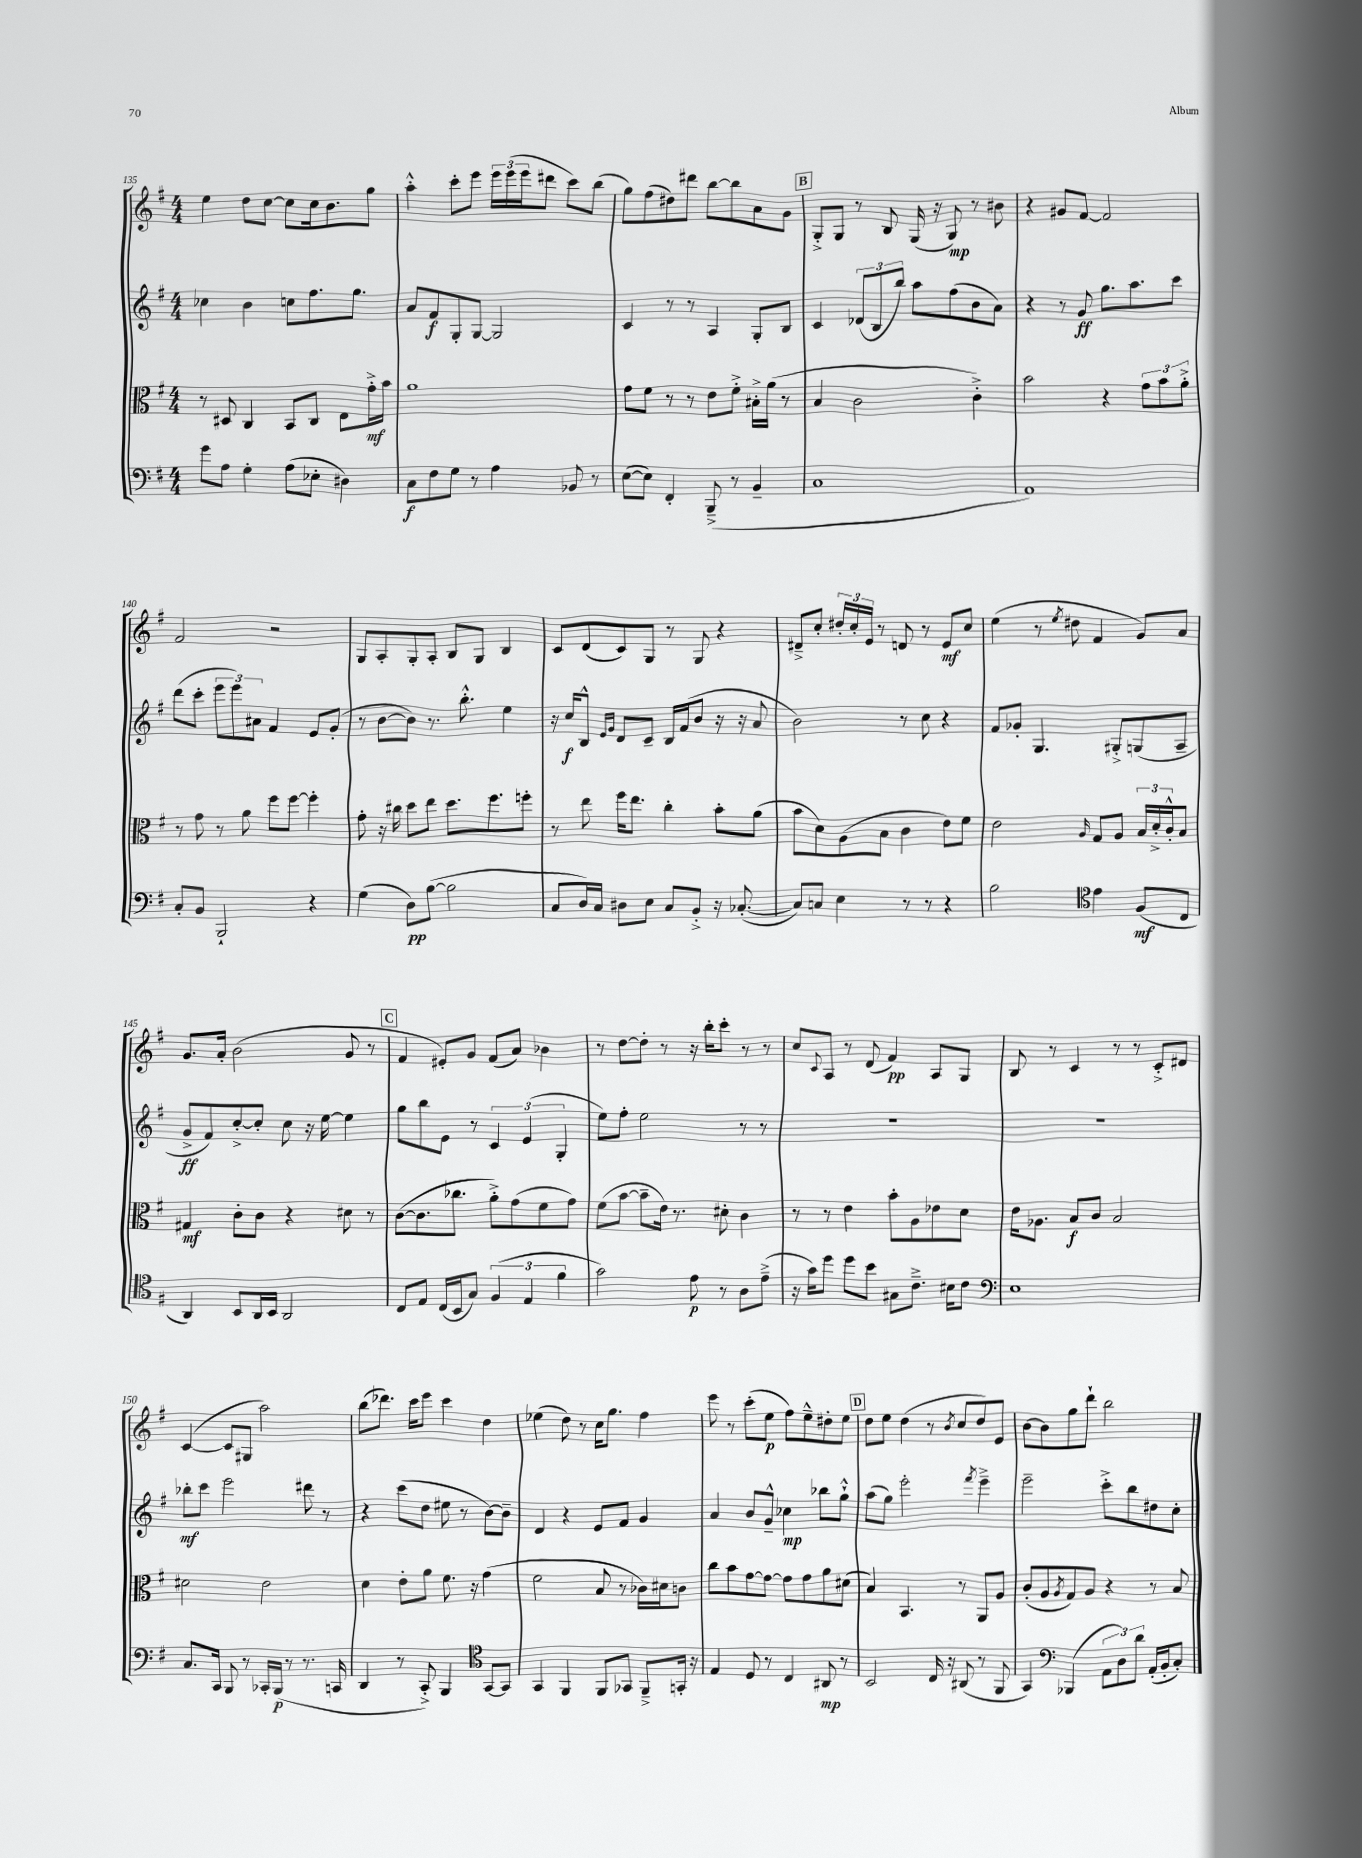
<<
\new StaffGroup <<
\new Staff = "s0" {
    \clef treble \key g \major \numericTimeSignature \time 4/4
    e''4 d''8 c''8~ c''8 c''16 b'8. g''8 |
    a''4-.-^ c'''8-. e'''8 \tuplet 3/2 { e'''16 e'''16( e'''16 } dis'''8 c'''8) b''8( |
    g''8) fis''8( dis''8) dis'''8 b''8~ b''8 a'8 g'8 |
    \mark \markup { \box "B" } g8-.-> g8 r8 b8 g16( r16 g8\mp) r8 bis'8 |
    r4 gis'8 fis'8~ fis'2 |
    fis'2 r2 |
    g8 a8-. g8-. a8-. b8 g8 b4 |
    c'8 d'8( c'8) g8 r8 g8 r4 |
    dis'8---> c''8-. \tuplet 3/2 { dis''16-. c''16-. e'16 } r8 d'8 r8 e'8\mf c''8 |
    e''4( r8 \acciaccatura { e''8 } dis''8 fis'4 g'8) a'8 |
    g'8. a'16-. b'2( g'8 r8 |
    \mark \markup { \box "C" } fis'4 eis'8-.) g'8 fis'8( a'8) bes'4 |
    r8 d''8~ d''8-. r8 r16 b''16-. c'''8-. r8 r8 |
    c''8 \appoggiatura { c'8 } a8 r8 d'8( fis'4\pp) a8 g8 |
    b8 r8 c'4 r8 r8 c'8-.-> dis'8 |
    c'4~( c'8 gis8 a''2) |
    b''8( des'''8.) c'''16 e'''8 c'''4 d''4 |
    ees''4( d''8) r8 c''16 g''8. fis''4 |
    e'''8 r8 c'''8-.( e''8\p fis''8) e''8---^ dis''8-. e''8 |
    \mark \markup { \box "D" } d''8 e''8 d''4( r8 \acciaccatura { b'8 } c''8 d''8) e'8 |
    b'8~ b'8 g''8 d'''8-! b''2 \bar "|." |
}
\new Staff = "s1" {
    \clef treble \key g \major \numericTimeSignature \time 4/4
    ces''4 b'4 c''8 fis''8. g''8. |
    a'8 fis'8\f g8-. g8~ g2 |
    c'4 r8 r8 a4 g8-. b8 |
    \mark \markup { \box "B" } c'4 \tuplet 3/2 { des'8( b8 b''8) } a''8 fis''8( b'8 a'8) |
    r4 r8 g'8\ff g''8. a''8. c'''8 |
    d'''8( c'''8-. \tuplet 3/2 { e'''8 e'''8) ais'8 } fis'4 e'8 g'8-.( |
    r8 b'8~ b'8) r8. b''8.-.-^ e''4 |
    r16 c''16\f b8-^ \grace { e'16 g'16 } d'8 c'8-- b16 fis'16( b'8 r16 r16 a'8 |
    b'2) r8 c''8 r4 |
    fis'8 ges'8-. g4. gis8-.-> g8( a8-- |
    g'8->\ff fis'8) c''8~-.-> c''8-. c''8 r16 e''16~ e''4 |
    \mark \markup { \box "C" } g''8 b''8 e'8 r8 \tuplet 3/2 { c'4 e'4( g4-. } |
    e''8) fis''8-. e''2 r8 r8 |
    R1 |
    R1 |
    bes''8-.\mf c'''8 e'''2 dis'''8 r8 |
    r4 c'''8( d''8 eis''8 r8 b'8~) b'8-- |
    d'4 r4 e'8 fis'8 g'4 |
    a'4 b'8 g'8---^ ces''4\mp bes''8 g''8-!-^ |
    \mark \markup { \box "D" } a''8( g''8) e'''2-. \acciaccatura { fis'''8 } e'''4---> |
    e'''2-- c'''8-.-> b''8 dis''8 c''8-. \bar "|." |
}
\new Staff = "s2" {
    \clef alto \key g \major \numericTimeSignature \time 4/4
    r8 dis8 c4 b,8 c8 e8 g'16-.->\mf b'16 |
    a'1 |
    g'8 fis'8 r8 r8 e'8 fis'8-.-> bis16-.-> a'16( r8 |
    \mark \markup { \box "B" } b4 c'2 c'4-.->) |
    b'2 r4 \tuplet 3/2 { g'8 b'8 a'8-.-> } |
    r8 g'8 r8 a'8 fis''8 fis''8~ fis''4-. |
    g'8-. r16 cis''16 d''8 e''8 d''8. fis''8. f''8-. |
    r8 e''8 fis''16 e''8. c''4-. b'8-. a'8( |
    b'8 d'8) a8( b8 c'4 e'8) fis'8 |
    e'2 \grace { a16 } g8 a8 \tuplet 3/2 { b16 d'16-.-> c'16-.-^ } b8 |
    gis4\mf c'8-. c'8 r4 dis'8 r8 |
    \mark \markup { \box "C" } c'8~( c'8. ces''8. a'8-.->) g'8( fis'8 g'8) |
    fis'8( b'8~ b'8-- e'16) r8. dis'8-. c'4 |
    r8 r8 e'4 b'8-. a8 ees'8 d'8 |
    e'16 aes8. b8\f c'8 b2 |
    dis'2 e'2 |
    d'4 e'8-. a'8 fis'8. r16 g'4( |
    fis'2 b8 r8 ces'16) dis'16 c'8 |
    c''8 b'8 g'8~ g'8~ g'8 g'8 a'8 dis'8( |
    \mark \markup { \box "D" } b4) b,4. r8 a,8 a8 |
    c'8-.( a8 \acciaccatura { a8 } g8) a8 r4 r8 b8 \bar "|." |
}
\new Staff = "s3" {
    \clef bass \key g \major \numericTimeSignature \time 4/4
    g'8 a8 g4-. a8( ees8-. dis4) |
    c8\f fis8 g8 r8 a4 bes,8 r8 |
    e8~( e8) fis,4-. b,,8--->( r8 b,4-- |
    \mark \markup { \box "B" } c1 |
    a,1) |
    c8-. b,8 b,,2-! r4 |
    g4( d8\pp) b8~( b2 |
    c8 d16) c16 dis8 e8 c8 b,8-.-> r16 ces8.~-.( |
    ces8) c8 e4 r8 r8 r4 |
    b2 \clef tenor e'4 fis8\mf( c8 |
    a,4) b,8 a,16 b,16 a,2 |
    \mark \markup { \box "C" } c8 e8 c16( b,16 g8) \tuplet 3/2 { fis4( e4 fis'4 } |
    g'2) e'8\p r8 a8 e'8--->( |
    r16 g'16) d''8 d''8 b'8 gis8 c'8.---> bis16 c'8 |
    \clef bass e1 |
    c8. c,16 b,,8 r8 ces,16-. b,,16\p( r8 r8. c,16 |
    d,4 r8 c,8-.->) b,,4 \clef tenor g,8~ g,8 |
    g,4 fis,4 fis,8 ges,8 fis,8---> g,16-. r16 |
    e4 d8 r8 c4 ais,8\mp r8 |
    \mark \markup { \box "D" } b,2 c16 r16 ais,8( r8 fis,8 |
    g,4) \clef bass bes,,4( \tuplet 3/2 { a,8 d8) d'8 } a,16-.( b,16-. c8-.) \bar "|." |
}
>>
>>
\layout { \context { \Score currentBarNumber = #135 } }
